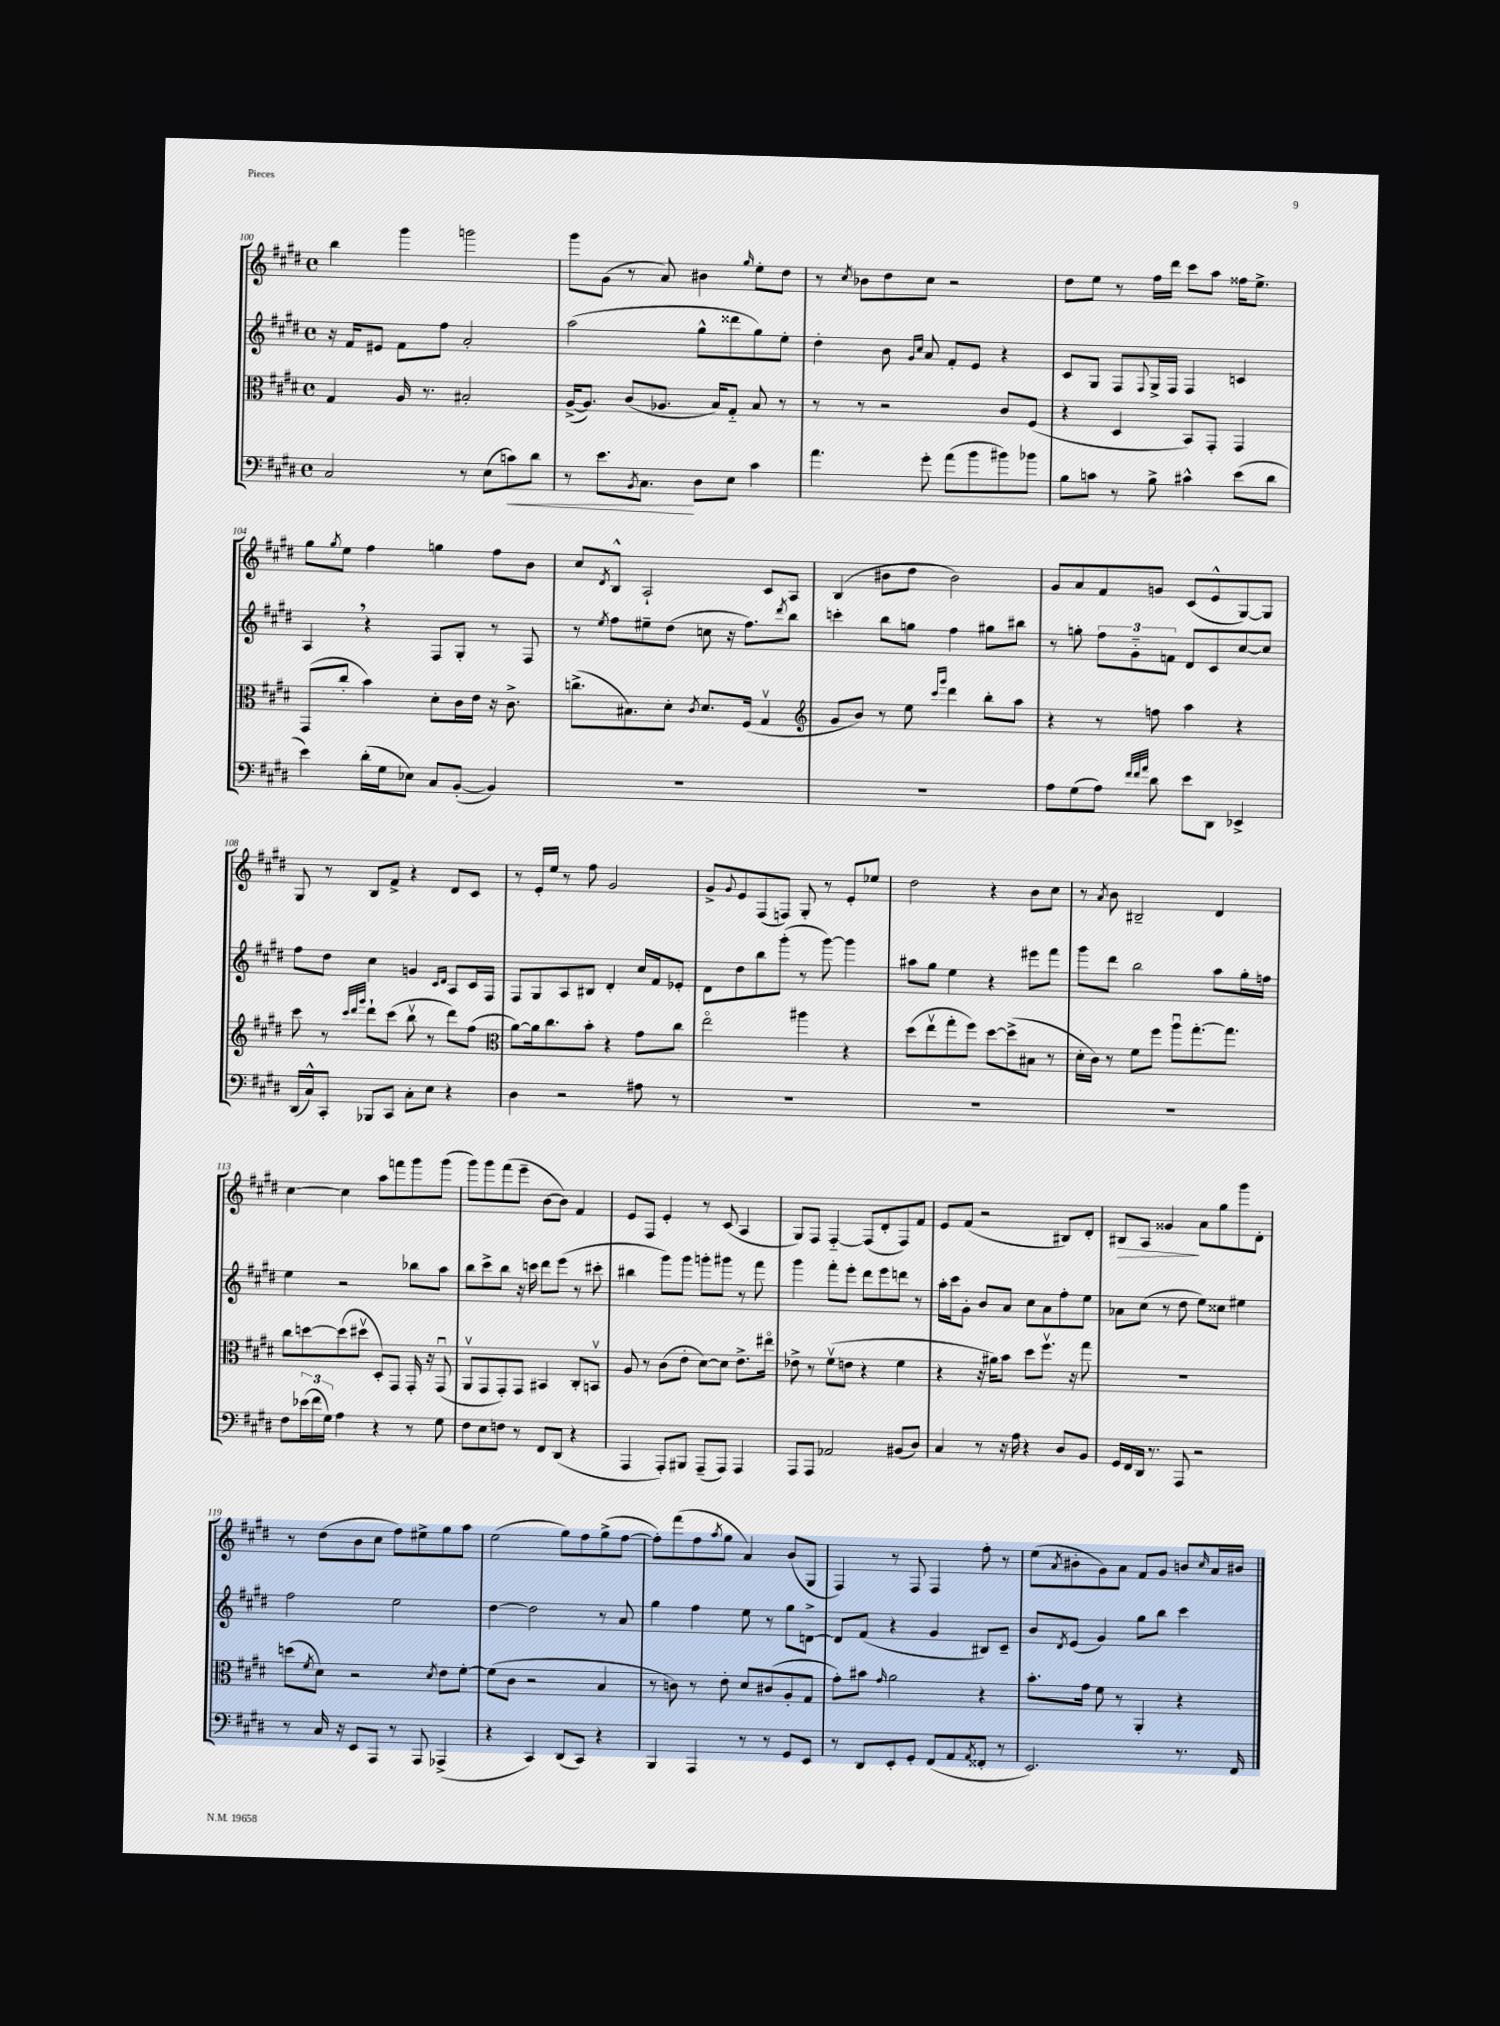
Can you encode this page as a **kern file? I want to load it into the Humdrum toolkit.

**kern	**dynam	**kern	**kern	**kern	**dynam
*part4	*part4	*part3	*part2	*part1	*part1
*staff4	*staff4	*staff3	*staff2	*staff1	*staff1
*clefF4	*	*clefC3	*clefG2	*clefG2	*
*k[f#c#g#d#]	*	*k[f#c#g#d#]	*k[f#c#g#d#]	*k[f#c#g#d#]	*
*M4/4	*	*M4/4	*M4/4	*M4/4	*
*met(c)	*	*met(c)	*met(c)	*met(c)	*
=100	=100	=100	=100	=100	=100
2C#/	.	4G#/	16r	4bb\	.
.	.	.	16f#/KL	.	.
.	.	.	8e#X/J	.	.
.	.	16A/	8f#\L	4ggg#\	.
.	.	8.r	.	.	.
.	.	.	8ff#\J	.	.
8r	.	2B#X'/	2a'/	2gggn\	.
(8E\L	.	.	.	.	.
!	!LO:HP:b	!	!	!	!
8cn\)	<	.	.	.	.
8d#\J	.	.	.	.	.
=101	=101	=101	=101	=101	=101
8r	.	([16A^/KL	(2aa\	8ggg#\L	.
.	.	8.A/J])	.	.	.
8.e\L	.	.	.	(8g#\J	.
.	.	(8c#/L	.	8r	.
8qBB/	.	.	.	.	.
8.C#\J	.	.	.	.	.
.	.	8.A-X/J	.	8a/)	.
8D#\L	[	.	8gg#^^\L	4b#X\	.
.	.	16B/KL)	.	.	.
8E\J	.	8G#/J	8ddd##X\	.	.
.	.	.	.	16qqgg#/	.
4c#\	.	8B/	8gg#\)	8ee'\L	.
.	.	8r	8ee'\J	8dd#\J	.
=102	=102	=102	=102	=102	=102
4.a\	.	8r	4dd#'\	8r	.
.	.	.	.	8qcc#/	.
.	.	8r	.	8b-X\L	.
.	.	2r	8b\	8dd#\	.
.	.	.	16qqg#/LL	.	.
.	.	.	16qqcc#/JJ	.	.
8g#'\	.	.	8a/	8cc#\J	.
(8a\L	.	.	8f#'/L	2r	.
8b\	.	.	8e/J	.	.
8b#X\)	.	8c#/L	4r	.	.
8b-X\J	.	(8F#/J	.	.	.
=103	=103	=103	=103	=103	=103
8B\L	.	4r	8c#/L	8dd#\L	.
8cn\J	.	.	8G#/J	8ee\J	.
8r	.	4D#/	8F#/L	8r	.
.	.	.	8qqF#/	.	.
8B^\	.	.	16G#^/L	16ff#\LL	.
.	.	.	16F#/JJ	16ddd#\JJ	.
4c#X^^\	.	8BB/L)	4F#/	8ccc#\L	.
.	.	8GG#'/J	.	8aa\J	.
(8e\L	.	4GG#/	4cn/	16ff##X\KL	.
.	.	.	.	8.ee^\J	.
8d#\J	.	.	.	.	.
!!LO:LB:g=z
=104	=104	=104	=104	=104	=104
4e\)	.	(8GG#/L	4A,/	8gg#\L	.
.	.	.	.	8qgg#/	.
.	.	8cc#'/J	.	8ee\J	.
(16d#'\LL	.	4b\)	4r	4ff#\	.
16G#\J	.	.	.	.	.
8E-X\J)	.	.	.	.	.
8C#/L	.	8d#'\L	8F#/L	4ggn\	.
([8BB'/J	.	16c#\L	8G#'/J	.	.
.	.	16e\JJ	.	.	.
4BB/])	.	16r	8r	8ff#\L	.
.	.	8.c#^\	.	.	.
.	.	.	8F#/	8b\J	.
=105	=105	=105	=105	=105	=105
1r	.	(8.ccn^\L	8r	8cc#/L	.
.	.	.	8qee/	8qd#/	.
.	.	.	8ff#\L	8B^^/J	.
.	.	8.B#X\)	.	.	.
.	.	.	8ee#X~\	2A`/	.
.	.	8d#'\J	(8dd#\J	.	.
.	.	8qc#/	.	.	.
.	.	8.d#/L	8ccn\	.	.
.	.	.	16r	.	.
.	.	(16F#/Jk	8.ff#\L)	.	.
.	.	4G#v/	.	8c#/L	.
.	.	.	8qddd#/	.	.
.	.	.	8bb\J	8A/J	.
=106	=106	=106	=106	=106	=106
*	*	*clefG2	*	*	*
1r	.	8g#/L	4cccn'\	(4B/	.
.	.	8b/J)	.	.	.
.	.	8r	8bb\L	8b#X\L	.
.	.	8ee\	8ggn\J	8dd#\J	.
.	.	16qqccc#/LL	.	.	.
.	.	16qqggg#/JJ	.	.	.
.	.	4ddd#\	4ff#\	2b#\)	.
.	.	8bb'\L	8gg#X\L	.	.
.	.	8aa\J	8bb#X\J	.	.
=107	=107	=107	=107	=107	=107
8A\L	.	4r	8r	8g#/L	.
(8G#\	.	.	8ggn'\	8a/	.
8A\J)	.	8r	12ff#\L	8f#/	.
.	.	.	12g#\	.	.
32qqf#/LLL	.	.	.	.	.
32qqf#/	.	.	.	.	.
32qqa/JJJ	.	.	.	.	.
8d#\	.	8ffn\	.	8gn/J	.
.	.	.	12fn\J	.	.
8e\L	.	4aa\	8d#/L	(8c#/L	.
8DD#\J	.	.	8c#/	8e^^/	.
4EE-X^/	.	4r	[8cc#/	[8G#/)	.
.	.	.	8cc#/J]	8G#/J]	.
!!LO:LB:g=z
=108	=108	=108	=108	=108	=108
(16DD#/LL	.	8ccc#\	8ff#\L	8G#/	.
16C#^^/J)	.	.	.	.	.
8CC#'/J	.	8r	8dd#\J	8r	.
.	.	32qqccc#/LLL	.	.	.
.	.	32qqddd#/	.	.	.
.	.	32qqggg#/JJJ	.	.	.
8BBB-X/L	.	8ddd#`\L	4cc#\	8B/L	.
8CC#/J	.	(8ccc#\J	.	8f#^/J	.
8C#'\L	.	8bbv\	4gn/	4r	.
8E\J	.	8r	.	.	.
.	.	.	16qqc#/LL	.	.
.	.	.	16qqd#/JJ	.	.
4r	.	8ddd#\L)	8A/L	8d#/L	.
.	.	(8ff#\J	16c#/L	8c#/J	.
.	.	.	16F#/JJ	.	.
=109	=109	=109	=109	=109	=109
*	*	*clefC3	*	*	*
4D#\	.	[8a\L)	8F#/L	8r	.
.	.	16a\k]	8G#/	16e'/LL	.
.	.	8.cc#\	.	16ee/JJ	.
2r	.	.	8A/	8r	.
.	.	8b'\J	8B#X/J	8ff#\	.
.	.	4r	4d#'/	2g#/	.
8A#X\	.	8g#\L	16cc#/LL	.	.
.	.	.	16f#/J	.	.
8r	.	8cc#\J	8e-X'/J	.	.
=110	=110	=110	=110	=110	=110
1r	.	2ee\	8d#\L	8g#^/L	.
.	.	.	.	8qqg#/	.
.	.	.	8dd#\	8e/	.
.	.	.	8bb\	(8F#/	.
.	.	.	(8ggg#'\J	8Fn/J)	.
.	.	4aa#X\	8r	8G#'/	.
.	.	.	[8ggg#\)	8r	.
.	.	4r	4ggg#\]	8e'/L	.
.	.	.	.	8ee-X/J	.
=111	=111	=111	=111	=111	=111
1r	.	(8dd#\L	8aa#X\L	2dd#\	.
.	.	8eev\	8gg#\J	.	.
.	.	8gg#'\	4ee\	.	.
.	.	8ff#\J)	.	.	.
.	.	[8dd#\L	4r	4r	.
.	.	(8dd#^\]	.	.	.
.	.	8B#X\J	8eee#X\L	8b\L	.
.	.	8r	8fff#\J	8cc#\J	.
=112	=112	=112	=112	=112	=112
1r	.	16d#'\LL	8ggg#\L	8r	.
.	.	16c#\JJ)	.	.	.
.	.	.	.	8qa/	.
.	.	8r	8ddd#\J	8b\	.
.	.	8f#\L	2bb\	2B#X~/	.
.	.	8ff#\J	.	.	.
.	.	8aau\L	.	.	.
.	.	[8.gg#'\	.	.	.
.	.	.	8aa\L	4d#/	.
.	.	8.gg#\J]	.	.	.
.	.	.	16gg#'\L	.	.
.	.	.	16ffn\JJ	.	.
!!LO:LB:g=z
=113	=113	=113	=113	=113	=113
8F#\L	.	8cc#\L	4ee\	[4cc#\	.
(24e-X\L	.	[8ddn\	.	.	.
24f#\	.	.	.	.	.
24G#\JJ)	.	.	.	.	.
4A\	.	(8dd\]	2r	4cc#\]	.
.	.	8dd#Xv\J	.	.	.
4r	.	8D#'/L)	.	8aa\L	.
.	.	8GG#/J	.	8fffn\	.
8r	.	16GG#'/	8bb-X\L	8ggg#\	.
.	.	16r	.	.	.
8G#\	.	(8GG#u/	8aa\J	(8ggg#\J	.
=114	=114	=114	=114	=114	=114
8F#\L	.	8AAv/L	8bb\L	8ggg#\L)	.
8E\	.	8GG#/	8ccc#^\	8ggg#\	.
8Fn\J	.	8GG#'/)	8bb\J	(8fff#\	.
8r	.	8GG#/J	16r	8eee~\J	.
.	.	.	16cccn\	.	.
8FF#/L	.	4BB#X/	8ddd#\L	[8b\L	.
(8DD#/J	.	.	(8eee\J	8b\J])	.
4r	.	8C#'/L	8r	4f#/	.
.	.	8BBnv/J	8ccc#X'\	.	.
=115	=115	=115	=115	=115	=115
4AAA/	.	8A/	4bb#X\	8e/L	.
.	.	8r	.	8F#/J	.
8AAA'/L)	.	(8c#\L	8ggg#\L)	4e'/	.
8BBB#X/J	.	8e'\J	8ggg#\J	.	.
(8AAA~/L	.	[8d#\L)	8gggn'\L	8r	.
8AAA/J)	.	8d#\J]	8ggg#X\J	(8c#/	.
4AAA/	.	8.e^\L	8r	4A/	.
.	.	.	8fff#\	.	.
.	.	16ee#X\Jk	.	.	.
=116	=116	=116	=116	=116	=116
8AAA/L	.	8e-X^\	4ggg#\	8G#/L)	.
8AAA/J	.	8r	.	8F#/J	.
2AA-X/	.	(8f#v\L	8fff#'\L	[4F#/	.
.	.	8en\J	8eee'\J	.	.
.	.	4r	8ddd#\L	(8F#/L]	.
.	.	.	8eee\	8d#'/	.
(8BB#X/L	.	4f#\	8dddn\J	8F#/)	.
8D#/J)	.	.	8r	8f#/J	.
=117	=117	=117	=117	=117	=117
4C#/	.	4r	16aa'\LL	8e/L	.
.	.	.	16ccc#\J	.	.
.	.	.	8g#'\J	(8f#/J	.
8r	.	16r	8b/L	2r	.
.	.	16a#X\KL)	.	.	.
16r	.	8b\J	8a/J	.	.
16A\	.	.	.	.	.
4r	.	8dd#\L	8cc#\L	.	.
.	.	8.ff#v\J	8a\	.	.
8D#/L	.	.	8ff#'\	8B#X/L)	.
.	.	16r	.	.	.
8BB/J	.	8gg#\	8ee\J	8d#'/J	.
=118	=118	=118	=118	=118	=118
!	!	!	!	!	!LO:HP:b
16GG#/LL	.	1r	8a-X\L	8B#X/L	>
16FF#/	.	.	.	.	.
16DD#/JJ	.	.	(8cc#\J	8A/J	.
8.r	.	.	.	.	.
.	.	.	8r	4g##X/	.
8AAA/	.	.	8dd#\	.	.
2r	.	.	8ee\L)	8a\L	]
.	.	.	8cc##X\J	8gg#\	.
.	.	.	4ee#X\	8ggg#\	.
.	.	.	.	8d#'\J	.
!!LO:LB:g=z
=119	=119	=119	=119	=119	=119
8r	.	(8ddn\L	2ff#\	8r	.
.	.	8qf#/	.	.	.
16C#/	.	8d#\J)	.	(8dd#\L	.
16r	.	.	.	.	.
8EE/L	.	2r	.	8b\	.
8AAA/J	.	.	.	8cc#\J	.
8r	.	.	2ee\	8ff#\L)	.
8AAA/	.	.	.	8ee#X^\	.
.	.	8qd#/	.	.	.
(4AAA-X^/	.	8e\L	.	8gg#\	.
.	.	[8f#'\J	.	8aa\J	.
=120	=120	=120	=120	=120	=120
4r	.	(8f#\L]	[4dd#\	(2ee\	.
.	.	8c#\J	.	.	.
4CC#/)	.	2r	2dd#\]	.	.
(8DD#/L	.	.	.	8gg#\L)	.
8CC#/J)	.	.	.	8ff#\	.
4r	.	4B/	8r	(8gg#^\	.
.	.	.	8a/	[8ff#\J	.
=121	=121	=121	=121	=121	=121
4BBB/	.	8r	4gg#\	8ff#'\L])	.
.	.	8cn\)	.	(8fff#\	.
4AAA/	.	8r	4ff#\	8ff#\	.
.	.	.	.	8qaa/	.
.	.	8e'\	.	8gg#\J	.
8r	.	8d#/L	8ee\	4a/)	.
8r	.	(8c#X/	8r	.	.
8GG#/L	.	8A'/	8gg#\L	(8b/L	.
8EE/J	.	8G#/J	[8dn^\J	8G#/J	.
=122	=122	=122	=122	=122	=122
8r	.	8g#'\L)	8d/L]	4F#/)	.
8DD#/L	.	8b#X\J	(8f#/J	.	.
.	.	16qqg#/	.	.	.
8EE'/	.	2a\	4r	8r	.
8GG#'/J	.	.	.	8F#/	.
(8FF#/L	.	.	4g#/	4F#/	.
8AA/	.	.	.	.	.
8qAA/	.	.	.	.	.
8FF##X'/J	.	4r	8B#X/L)	8ff#'\	.
8r	.	.	8c#~/J	8r	.
=123	=123	=123	=123	=123	=123
2.EE/)	.	8.b'\L	8b/L	(8ee\L	.
.	.	.	8qd#/	8qa/	.
.	.	.	(8e/J	8b#X'\	.
.	.	16g#\Jk	.	.	.
.	.	8f#\	4g#/)	8g#\)	.
.	.	8r	.	8a\J	.
.	.	4AA'/	8gg#\L	8f#/L	.
.	.	.	8bb\J	8g#/J	.
8.r	.	4r	4ccc#\	8bn/L	.
.	.	.	.	16qqcc#/	.
.	.	.	.	16a/L	.
16FF#/	.	.	.	16b#X/JJ	.
==	==	==	==	==	==
*-	*-	*-	*-	*-	*-
